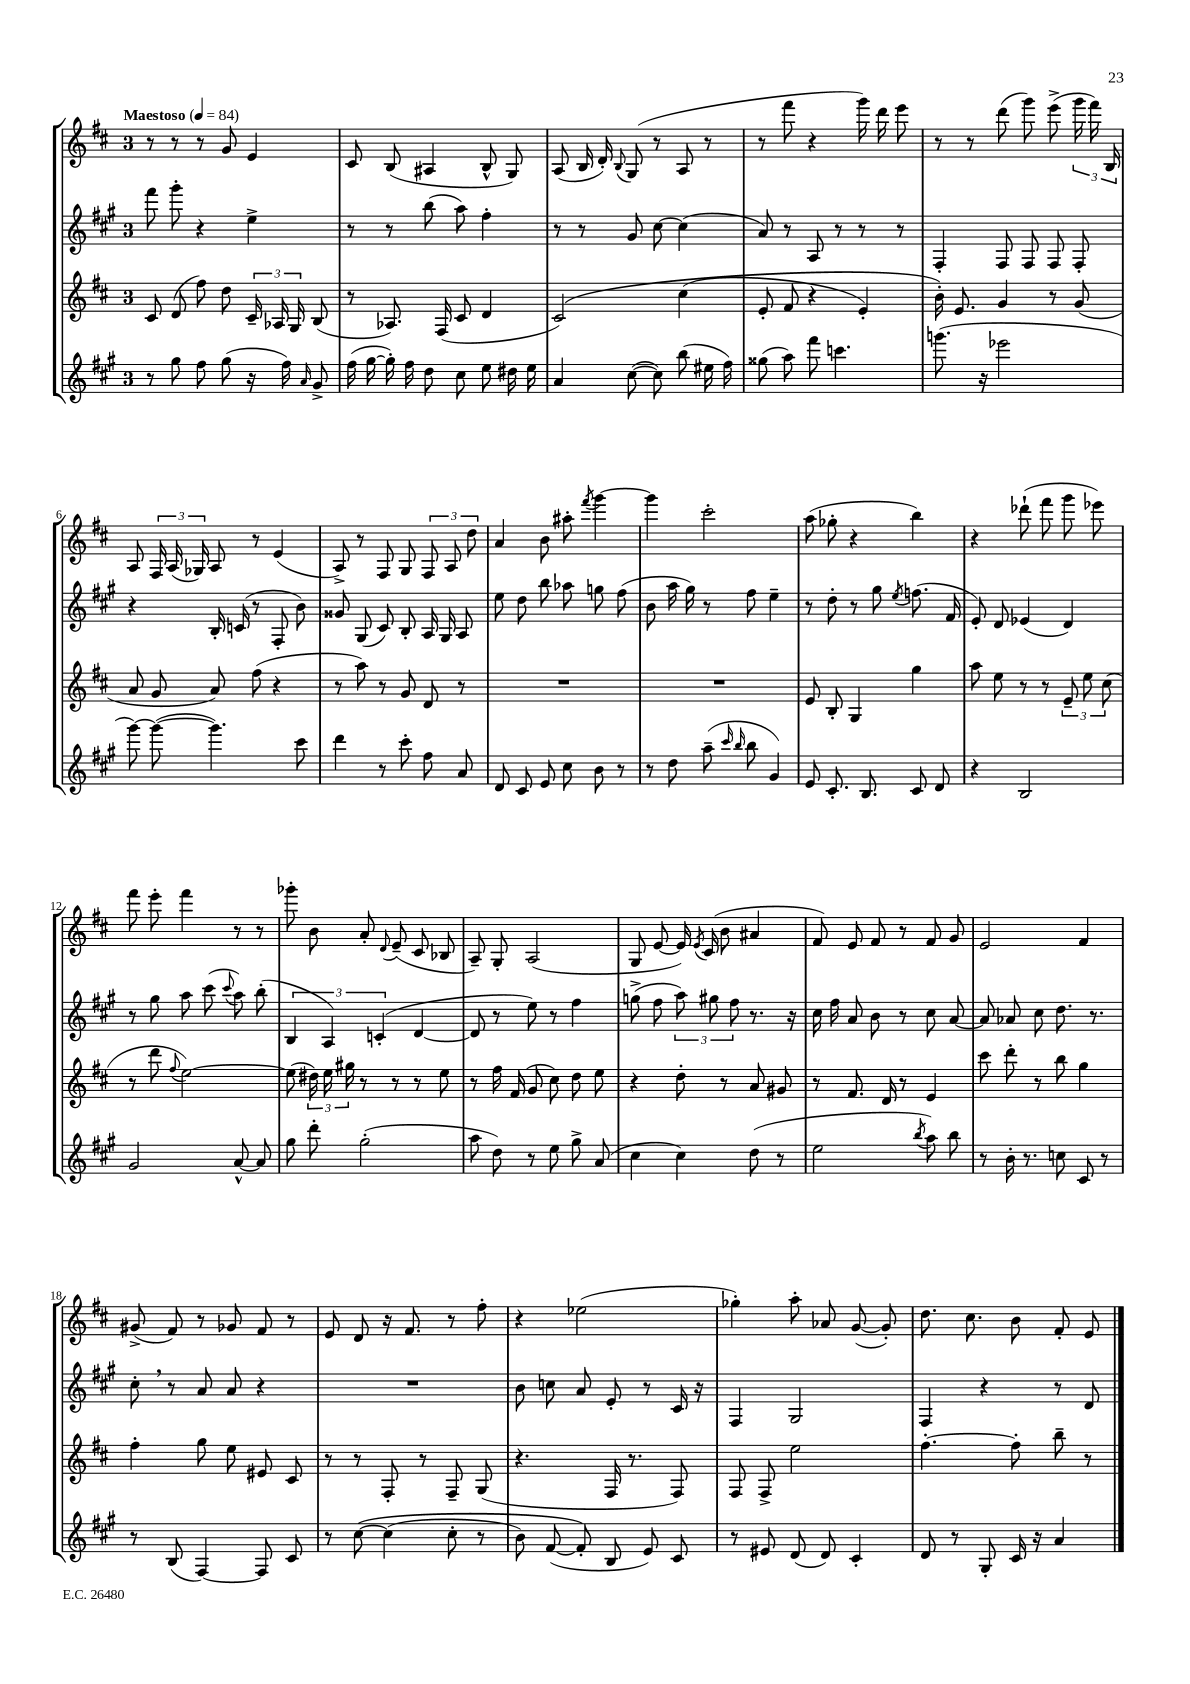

**kern	**kern	**kern	**kern
*staff4	*staff3	*staff2	*staff1
*clefG2	*clefG2	*clefG2	*clefG2
*k[f#c#g#]	*k[f#c#]	*k[f#c#g#]	*k[f#c#]
*M3/4	*M3/4	*M3/4	*M3/4
*MM84	*MM84	*MM84	*MM84
8r	8c#/	8fff#\	8r
8gg#\	(8d/	8ggg#'\	8r
8ff#\	8ff#\)	4r	8r
(8gg#\	8dd\	.	8g/
16r	24c#~/	4ee^\	4e/
.	24A-/	.	.
16ff#\)	.	.	.
.	24G/	.	.
16qqa/	.	.	.
8g#^/	(8B/	.	.
=	=	=	=
(16ff#\	8r	8r	8c#/
[16gg#\	.	.	.
16gg#'\])	8.A-/)	8r	(8B/
16ff#\	.	.	.
8dd\	.	(8bb\	4A#/
.	(16F#/	.	.
8cc#\	8c#/	8aa\)	.
8ee\	4d/	4ff#'\	8B^^/
16dd#\	.	.	8G/)
16ee\	.	.	.
=	=	=	=
4a/	&(2c#/)	8r	(8A/
.	.	8r	16B/
.	.	.	16d'/)
.	.	.	8qqB/
([8cc#\	.	8g#/	(8G/
8cc#\])	.	[8cc#\	8r
(8bb\	(4cc#\	(4cc#\]	8A/
16ee#\	.	.	8r
16ff#\)	.	.	.
=	=	=	=
(8gg##\	8e'/	8a/)	8r
8aa\)	8f#/	8r	8fff#\
8fff#\	4r	8A/	4r
4.ccc\	.	8r	.
.	4e'/)	8r	16ggg\)
.	.	.	16ddd\
.	.	8r	8eee\
=	=	=	=
(8.ggg\	16b'\&)	4F#'/	8r
.	8.e/	.	.
.	.	.	8r
16r	.	.	.
2eee-\	4g/	8F#/	(8ddd\
.	.	8F#/	8ggg\)
.	8r	8F#/	(8eee^\
.	(8g/	8F#'/	24ggg\
.	.	.	24fff#\)
.	.	.	24B/
=	=	=	=
[8ggg#\)	8a/	4r	8A/
(8ggg#\_	8g/	.	24F#/
.	.	.	(24A/
.	.	.	24G-/)
4.ggg#\])	8a/)	16B'/	8A/
.	.	(16c/	.
.	(8ff#\	8r	8r
.	4r	8F#'/	(4e/
8ccc#\	.	8b\)	.
=	=	=	=
4ddd\	8r	8g##/	8A^/)
.	8aa\)	(8G#/	8r
8r	8r	8c#/)	8F#/
8ccc#'\	8g/	8B'/	8G/
8ff#\	8d/	16A/	12F#/
.	.	16G#/	.
.	.	.	12A/
8a/	8r	8A/	.
.	.	.	12dd\
=	=	=	=
8d/	2.r	8ee\	4a/
8c#/	.	8dd\	.
8e/	.	8bb\	8b\
8cc#\	.	8aa-\	8aa#'\
.	.	.	8qfff#/
8b\	.	8gg\	[4ggg\
8r	.	(8ff#\	.
=	=	=	=
8r	2.r	8b\	4ggg\]
8dd\	.	16aa\	.
.	.	16gg#\)	.
(8aa~\	.	8r	2ccc#'\
16qqccc#/	.	.	.
16qqbb/	.	.	.
8bb\	.	8ff#\	.
4g#/)	.	4ee~\	.
=	=	=	=
8e/	8e/	8r	(8aa\
8.c#'/	8B'/	8dd'\	8gg-'\
.	4G/	8r	4r
8.B/	.	.	.
.	.	8gg#\	.
.	.	8qee/	.
8c#/	4gg\	(8.ff\	4bb\)
8d/	.	.	.
.	.	16f#/	.
=	=	=	=
4r	8aa\	8e'/)	4r
.	8ee\	8d/	.
2B/	8r	(4e-/	(8ddd-`\
.	8r	.	8fff#\
.	12e~/	4d/)	8ggg\
.	12ee\	.	.
.	.	.	8eee-\)
.	(12cc#\	.	.
=	=	=	=
2g#/	8r	8r	8fff#\
.	8ddd\	8gg#\	8eee'\
.	8qqff#/	.	.
.	[2ee\)	8aa\	4fff#\
.	.	(8ccc#\	.
.	.	8qqccc#/	.
[8a^^/	.	8aa\)	8r
8a/]	.	(8bb'\	8r
=	=	=	=
8gg#\	(8ee\]	6B/	8ggg-'\
8ddd'\	24dd#\)	.	8b\
.	24ee\	6A/)	.
.	24gg#\	.	.
(2gg#'\	8r	.	8a'/
.	.	(6c'/	.
.	.	.	8qqd/
.	8r	.	(8e~/
.	8r	[4d/	8c#/
.	8ee\	.	8B-/
=	=	=	=
8aa\	8r	8d/]	8A~/)
8dd\)	16ff#\	8r	8G'/
.	(16f#/	.	.
8r	8g/	8ee\)	(2A/
8ee\	8cc#\)	8r	.
8gg#^\	8dd\	4ff#\	.
(8a/	8ee\	.	.
=	=	=	=
4cc#\	4r	(8gg^\	8G/
.	.	8ff#\	[8e/
4cc#\)	8dd'\	12aa\)	16e/])
.	.	.	8qe/
.	.	.	(16c#/
.	.	12gg#\	.
.	8r	.	8b\
.	.	12ff#\	.
(8dd\	8a/	8.r	4a#/
8r	8g#/	.	.
.	.	16r	.
=	=	=	=
2ee\	8r	16cc#\	8f#/)
.	.	16ff#\	.
.	8.f#/	8a/	8e/
.	.	8b\	8f#/
.	16d/	.	.
.	8r	8r	8r
8qbb/	.	.	.
8aa\)	4e/	8cc#\	8f#/
8bb\	.	[8a/	8g/
=	=	=	=
8r	8ccc#\	8a/]	2e/
16b'\	8ddd'\	8a-/	.
8.r	.	.	.
.	8r	8cc#\	.
8cc\	8bb\	8.dd\	.
8c#/	4gg\	.	4f#/
.	.	8.r	.
8r	.	.	.
=	=	=	=
8r	4ff#'\	8cc#'\	(8g#^/
(8B/	.	8r	8f#/)
[4F#/)	8gg\	8a/	8r
.	8ee\	8a/	8g-/
8F#/]	8e#/	4r	8f#/
8c#/	8c#/	.	8r
=	=	=	=
8r	8r	2.r	8e/
&([8cc#\	8r	.	8d/
(4cc#\]	8F#'/	.	16r
.	.	.	8.f#/
.	8r	.	.
8cc#'\	8F#~/	.	8r
8r	(8G/	.	8ff#'\
=	=	=	=
8b\)	4.r	8b\	4r
([8f#/	.	8cc\	.
8f#'/]&)	.	8a/	(2ee-\
8B/	16F#/	8e'/	.
.	8.r	.	.
8e/)	.	8r	.
8c#/	8F#/)	16c#/	.
.	.	16r	.
=	=	=	=
8r	8F#/	4F#/	4gg-'\)
8e#/	8F#^/	.	.
(8d/	2ee\	2G#/	8aa'\
8d/)	.	.	8a-/
4c#'/	.	.	([8g/
.	.	.	8g'/])
=	=	=	=
8d/	[4.ff#'\	4F#/	8.dd\
8r	.	.	.
.	.	.	8.cc#\
8G#'/	.	4r	.
16c#/	8ff#'\]	.	8b\
16r	.	.	.
4a/	8bb~\	8r	8f#'/
.	8r	8d/	8e/
==	==	==	==
*-	*-	*-	*-
